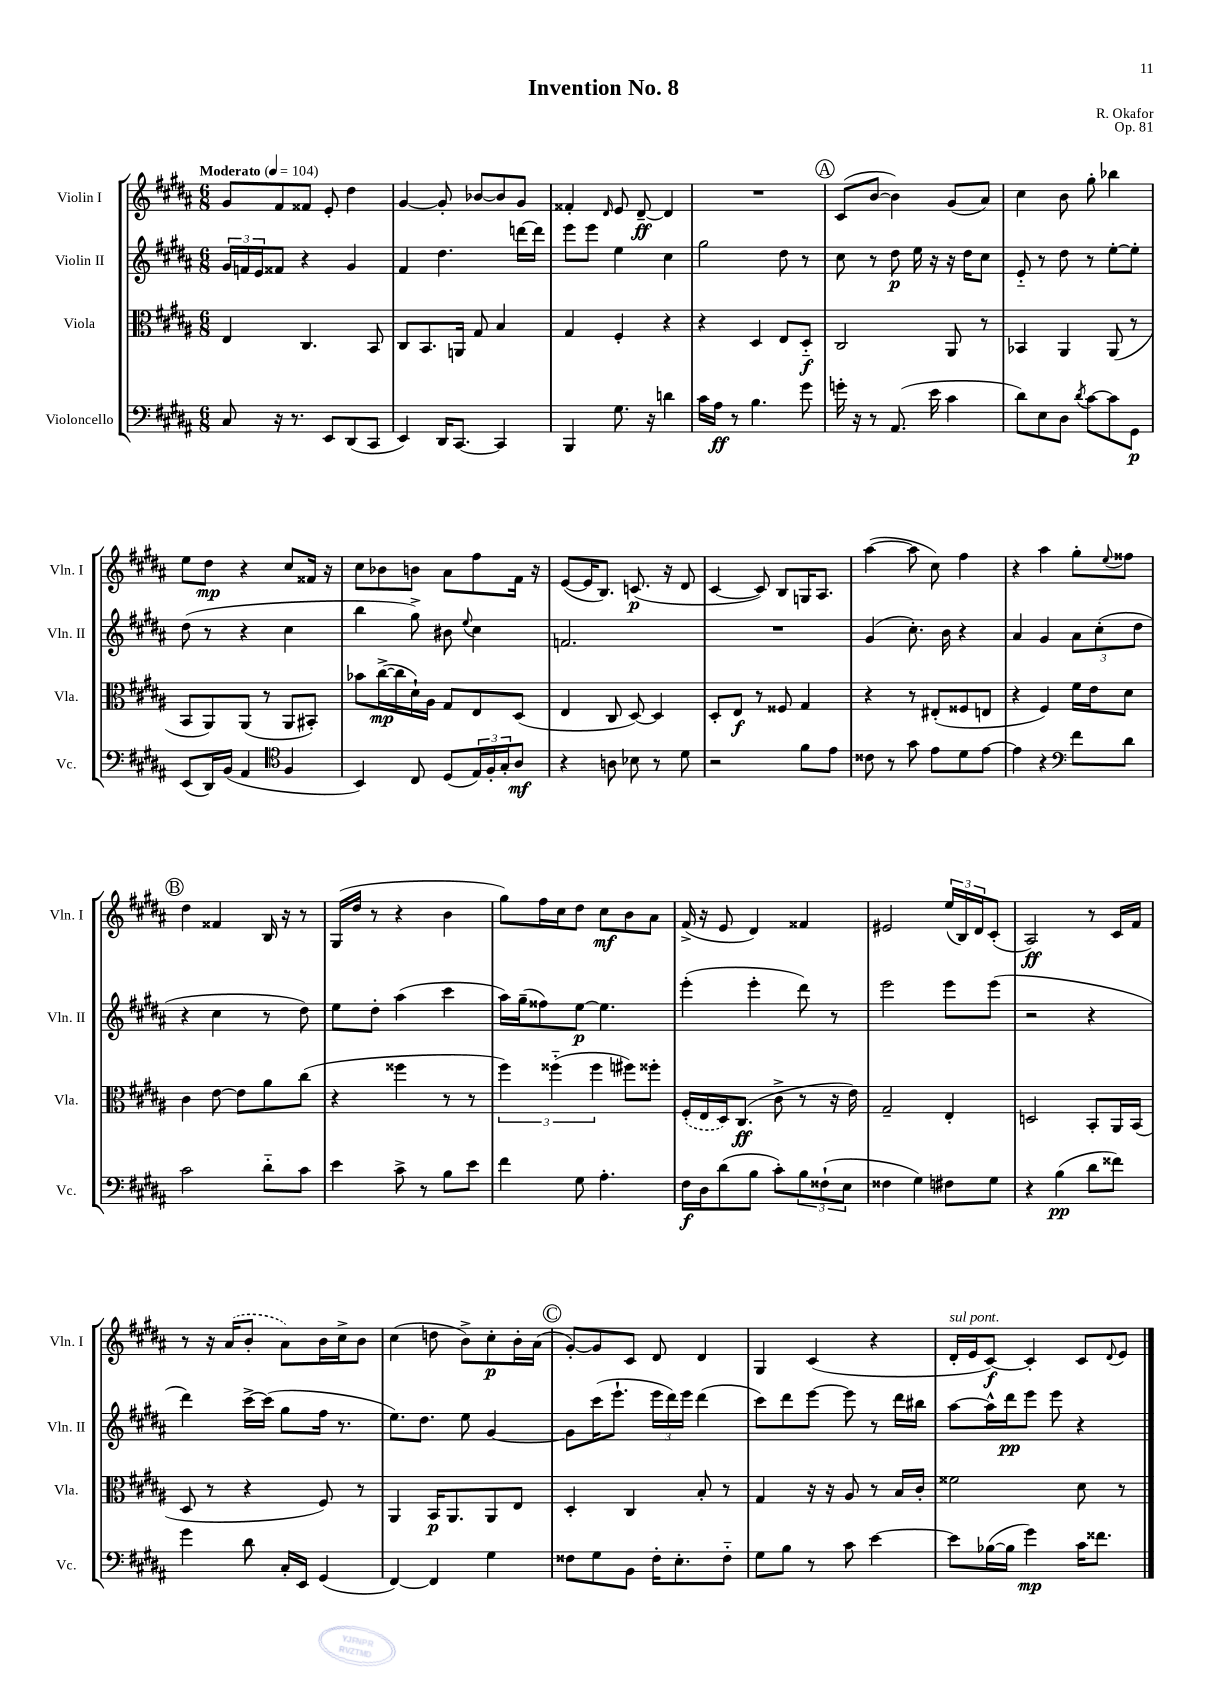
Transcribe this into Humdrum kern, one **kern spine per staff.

**kern	**dynam	**kern	**dynam	**kern	**dynam	**kern	**dynam
*part4	*part4	*part3	*part3	*part2	*part2	*part1	*part1
*staff4	*staff4	*staff3	*staff3	*staff2	*staff2	*staff1	*staff1
*I"Violoncello	*	*I"Viola	*	*I"Violin II	*	*I"Violin I	*
*I'Vc.	*	*I'Vla.	*	*I'Vln. II	*	*I'Vln. I	*
*clefF4	*	*clefC3	*	*clefG2	*	*clefG2	*
*k[f#c#g#d#a#]	*	*k[f#c#g#d#a#]	*	*k[f#c#g#d#a#]	*	*k[f#c#g#d#a#]	*
*M6/8	*	*M6/8	*	*M6/8	*	*M6/8	*
*MM104	*	*MM104	*	*MM104	*	*MM104	*
=1	=1	=1	=1	=1	=1	=1	=1
!	!	!	!	!	!	!LO:TX:a:B:t=Moderato	!
8C#/	.	4E/	.	24g#/LL	.	8g#/L	.
.	.	.	.	24fn/	.	.	.
.	.	.	.	24e/J	.	.	.
16r	.	.	.	8f##X/J	.	8f#/	.
8.r	.	.	.	.	.	.	.
.	.	4.C#/	.	4r	.	8f##X/J	.
8EE/L	.	.	.	.	.	8e'/	.
(8DD#/	.	.	.	4g#/	.	4dd#\	.
8CC#/J	.	8BB/	.	.	.	.	.
=2	=2	=2	=2	=2	=2	=2	=2
4EE/)	.	8C#/L	.	4f#/	.	[4g#/	.
.	.	8.BB/	.	.	.	.	.
16DD#/KL	.	.	.	4.dd#\	.	8g#'/]	.
[8.CC#/J	.	16AAn/Jk	.	.	.	.	.
.	.	8G#/	.	.	.	[8b-X/L	.
4CC#/]	.	4B/	.	.	.	8b-/]	.
.	.	.	.	[16dddn\LL	.	8g#/J	.
.	.	.	.	16ddd\JJ]	.	.	.
=3	=3	=3	=3	=3	=3	=3	=3
4BBB/	.	4G#/	.	8eee\L	.	4f##X'/	.
.	.	.	.	8eee\J	.	.	.
.	.	.	.	.	.	16qqd#/	.
8.G#\	.	4F#'/	.	4ee\	.	8e/	.
.	.	.	.	.	.	[8d#~/	ff
16r	.	.	.	.	.	.	.
4dn\	.	4r	.	4cc#\	.	4d#/]	.
=4	=4	=4	=4	=4	=4	=4	=4
16c#\LL	.	4r	.	2gg#\	.	2.r	.
16A#\JJ	ff	.	.	.	.	.	.
8r	.	.	.	.	.	.	.
4.B\	.	4D#/	.	.	.	.	.
.	.	8E/L	.	8dd#\	.	.	.
8g#\	.	8D#/J	f	8r	.	.	.
!!LO:REH:place=s1:t=A
=5	=5	=5	=5	=5	=5	=5	=5
16gn'\	.	2C#/	.	8cc#\	.	(8c#/L	.
16r	.	.	.	.	.	.	.
8r	.	.	.	8r	.	[8b/J	.
(8.AA#/	.	.	.	8dd#\	p	4b\])	.
.	.	.	.	16ee\	.	.	.
16e\	.	.	.	16r	.	.	.
4c#\	.	8AA#/	.	16r	.	(8g#/L	.
.	.	.	.	16dd#\KL	.	.	.
.	.	8r	.	8cc#\J	.	8a#/J)	.
=6	=6	=6	=6	=6	=6	=6	=6
8d#\L)	.	4BB-X/	.	8e/	.	4cc#\	.
8E\	.	.	.	8r	.	.	.
8D#\J	.	4AA#/	.	8dd#\	.	8b\	.
8qd#/	.	.	.	.	.	.	.
[8c#\L	.	.	.	8r	.	8gg#'\	.
8c#\]	.	(8AA#/	.	[8ee'\L	.	4bb-X\	.
8GG#\J	p	8r	.	8ee'\J]	.	.	.
!!LO:LB:g=z
=7	=7	=7	=7	=7	=7	=7	=7
(8EE/L	.	8BB/L	.	(8dd#\	.	8ee\L	.
16DD#/L)	.	8AA#/)	.	8r	.	8dd#\J	mp
(16BB/JJ	.	.	.	.	.	.	.
4AA#/	.	(8AA#/J	.	4r	.	4r	.
.	.	8r	.	.	.	.	.
*clefC4	*	*	*	*	*	*	*
4F#/	.	8AA#/L	.	4cc#\	.	8cc#/L	.
.	.	8BB#X'/J)	.	.	.	16f##X/Jk	.
.	.	.	.	.	.	16r	.
=8	=8	=8	=8	=8	=8	=8	=8
4BB/)	.	8b-X\L	.	4bb\	.	8cc#\L	.
.	.	([16cc#^\L	mp	.	.	8b-X\	.
.	.	16cc#\]	.	.	.	.	.
8C#/	.	16d#`\)	.	8gg#^\)	.	8bn\J	.
.	.	16A#\JJ	.	.	.	.	.
(8D#/L	.	8G#/L	.	8b#X\	.	8a#\L	.
.	.	.	.	8qqee/	.	.	.
24E/L)	.	8E/	.	4cc#\	.	8ff#\	.
24F#'/	.	.	.	.	.	.	.
24G#'/J	.	.	.	.	.	.	.
8A#/J	mf	(8D#/J	.	.	.	16f#\Jk	.
.	.	.	.	.	.	16r	.
=9	=9	=9	=9	=9	=9	=9	=9
4r	.	4E/	.	2.fn/	.	([8e/L	.
.	.	.	.	.	.	16e/K]	.
.	.	.	.	.	.	8.B/J)	.
8An\	.	8C#/	.	.	.	.	.
8B-X\	.	[8D#/)	.	.	.	(8.cn/	p
8r	.	4D#/]	.	.	.	.	.
.	.	.	.	.	.	16r	.
8d#\	.	.	.	.	.	8d#/	.
=10	=10	=10	=10	=10	=10	=10	=10
2r	.	8D#'/L	.	2.r	.	[4c#/	.
.	.	8E/J	f	.	.	.	.
.	.	8r	.	.	.	8c#/])	.
.	.	8F##X/	.	.	.	8B/L	.
8f#\L	.	4G#/	.	.	.	16Gn/K	.
.	.	.	.	.	.	8.A#/J	.
8e\J	.	.	.	.	.	.	.
=11	=11	=11	=11	=11	=11	=11	=11
8c##X\	.	4r	.	(4g#/	.	([4aa#\	.
8r	.	.	.	.	.	.	.
8g#\	.	8r	.	8.cc#'\)	.	8aa#\]	.
8e\L	.	(8E#X'/L	.	.	.	8cc#\)	.
.	.	.	.	16b\	.	.	.
8d#\	.	8F##X/	.	4r	.	4ff#\	.
[8e\J	.	8En/J	.	.	.	.	.
=12	=12	=12	=12	=12	=12	=12	=12
4e\]	.	4r	.	4a#/	.	4r	.
4r	.	4F#/)	.	4g#/	.	4aa#\	.
*clefF4	*	*	*	*	*	*	*
8f#\L	.	16f#\LL	.	12a#\L	.	8gg#'\L	.
.	.	16e\J	.	.	.	.	.
.	.	.	.	(12cc#'\	.	.	.
.	.	.	.	.	.	8qqee/	.
8d#\J	.	8d#\J	.	.	.	8ff##X\J	.
.	.	.	.	12dd#\J	.	.	.
!!LO:LB:g=z
!!LO:REH:place=s1:t=B
=13	=13	=13	=13	=13	=13	=13	=13
2c#\	.	4c#\	.	4r	.	4dd#\	.
.	.	[8e\	.	4cc#\	.	4f##X/	.
.	.	8e\L]	.	.	.	.	.
8d#\L	.	8a#\	.	8r	.	16B/	.
.	.	.	.	.	.	16r	.
8c#\J	.	(8cc#\J	.	8dd#\)	.	8r	.
=14	=14	=14	=14	=14	=14	=14	=14
4e\	.	4r	.	8ee\L	.	(16G#/LL	.
.	.	.	.	.	.	16dd#/JJ	.
.	.	.	.	8dd#'\J	.	8r	.
8c#^\	.	4ff##X\	.	(4aa#\	.	4r	.
8r	.	.	.	.	.	.	.
8B\L	.	8r	.	4ccc#\	.	4b\	.
8e\J	.	8r	.	.	.	.	.
=15	=15	=15	=15	=15	=15	=15	=15
4f#\	.	6ff#\)	.	16aa#\LL)	.	8gg#\L)	.
.	.	.	.	(16gg#~\J	.	.	.
.	.	.	.	8ff##X\)	.	16ff#\L	.
.	.	(6ff##X\	.	.	.	.	.
.	.	.	.	.	.	16cc#\J	.
8G#\	.	.	.	[8ee\J	p	8dd#\J	.
.	.	6ff##\	.	.	.	.	.
4.A#'\	.	.	.	4.ee\]	.	8cc#\L	mf
.	.	8ff#X\L)	.	.	.	8b\	.
.	.	8ff##X'\J	.	.	.	8a#\J	.
=16	=16	=16	=16	=16	=16	=16	=16
16F#\LL	f	(16F#'/LL	.	(4eee'\	.	(16f#^/	.
16D#\J	.	16E/	.	.	.	16r	.
(8d#\	.	16D#/J)	.	.	.	8e/	.
.	.	(8.C#/J	ff	.	.	.	.
8B\J	.	.	.	4eee'\	.	4d#/)	.
8c#'\L)	.	8c#^\	.	.	.	.	.
12B\	.	8r	.	8ddd#\)	.	4f##X/	.
(12F##X`\	.	.	.	.	.	.	.
.	.	16r	.	8r	.	.	.
12E\J	.	.	.	.	.	.	.
.	.	16e\)	.	.	.	.	.
=17	=17	=17	=17	=17	=17	=17	=17
4F##X\	.	2G#~/	.	2eee\	.	2e#X/	.
4G#\)	.	.	.	.	.	.	.
8F#X\L	.	4E'/	.	8eee\L	.	(24ee/LL	.
.	.	.	.	.	.	24B/)	.
.	.	.	.	.	.	24d#/J	.
8G#\J	.	.	.	(8eee\J	.	(8c#'/J	.
=18	=18	=18	=18	=18	=18	=18	=18
4r	.	2Dn/	.	2r	.	2A#/)	ff
(4B\	pp	.	.	.	.	.	.
8d#\L	.	8BB'/L	.	4r	.	8r	.
8f##X\J)	.	16AA#/L	.	.	.	16c#/LL	.
.	.	(16BB/JJ	.	.	.	16f#/JJ	.
!!LO:LB:g=z
=19	=19	=19	=19	=19	=19	=19	=19
4g#\	.	8D#/	.	4ddd#\)	.	8r	.
.	.	8r	.	.	.	16r	.
.	.	.	.	.	.	(16a#/KL	.
8d#\	.	4r	.	[16ccc#^\LL	.	8b'/J	.
.	.	.	.	(16ccc#\JJ]	.	.	.
16C#'/LL	.	.	.	8gg#\L	.	8a#\L)	.
16EE/JJ	.	.	.	.	.	.	.
(4GG#/	.	8F#/)	.	16ff#\Jk	.	16b\L	.
.	.	.	.	8.r	.	16cc#^\J	.
.	.	8r	.	.	.	8b\J	.
=20	=20	=20	=20	=20	=20	=20	=20
[4FF#/)	.	4AA#/	.	8.ee\L)	.	(4cc#\	.
.	.	.	.	8.dd#\J	.	.	.
4FF#/]	.	16BB/KL	p	.	.	8ddn\	.
.	.	8.AA#/	.	.	.	.	.
.	.	.	.	8ee\	.	8b^\L)	.
4G#\	.	8AA#/	.	[4g#/	.	8cc#'\	p
.	.	8E/J	.	.	.	16b'\L	.
.	.	.	.	.	.	(16a#\JJ	.
!!LO:REH:place=s1:t=C
=21	=21	=21	=21	=21	=21	=21	=21
8F##X\L	.	4D#'/	.	8g#\L]	.	[8g#'/L)	.
8G#\	.	.	.	(16ccc#\K	.	8g#/]	.
.	.	.	.	8.eee`\J	.	.	.
8BB\J	.	4C#/	.	.	.	8c#/J	.
16F##'\KL	.	.	.	24eee\LL	.	8d#/	.
.	.	.	.	24ddd#\)	.	.	.
8.E'\	.	.	.	.	.	.	.
.	.	.	.	24eee\JJ	.	.	.
.	.	8B'/	.	(4ddd#\	.	4d#/	.
8F##\J	.	8r	.	.	.	.	.
=22	=22	=22	=22	=22	=22	=22	=22
8G#\L	.	4G#/	.	8ccc#\L)	.	4G#/	.
8B\J	.	.	.	8ddd#\	.	.	.
8r	.	16r	.	[8eee\J	.	(4c#/	.
.	.	16r	.	.	.	.	.
8c#\	.	8A#/	.	8eee\]	.	.	.
[4e\	.	8r	.	8r	.	4r	.
.	.	16B/LL	.	16ddd#\LL	.	.	.
.	.	16c#'/JJ	.	16bb#X\JJ	.	.	.
=23	=23	=23	=23	=23	=23	=23	=23
!	!	!	!	!	!	!LO:TX:a:i:t=sul pont.	!
8e\L]	.	2f##X\	.	[8aa#\L	.	16d#'/LL	.
.	.	.	.	.	.	16e/J	.
([16B-X\L	.	.	.	16aa#^^\L]	.	[8c#/J)	f
16B-\JJ]	.	.	.	16ddd#\J	pp	.	.
4g#\)	mp	.	.	8eee\J	.	4c#'/]	.
.	.	.	.	8eee\	.	.	.
16c#\KL	.	8d#\	.	4r	.	8c#/L	.
8.f##X\J	.	.	.	.	.	.	.
.	.	.	.	.	.	8qqd#/	.
.	.	8r	.	.	.	8e/J	.
==	==	==	==	==	==	==	==
*-	*-	*-	*-	*-	*-	*-	*-
